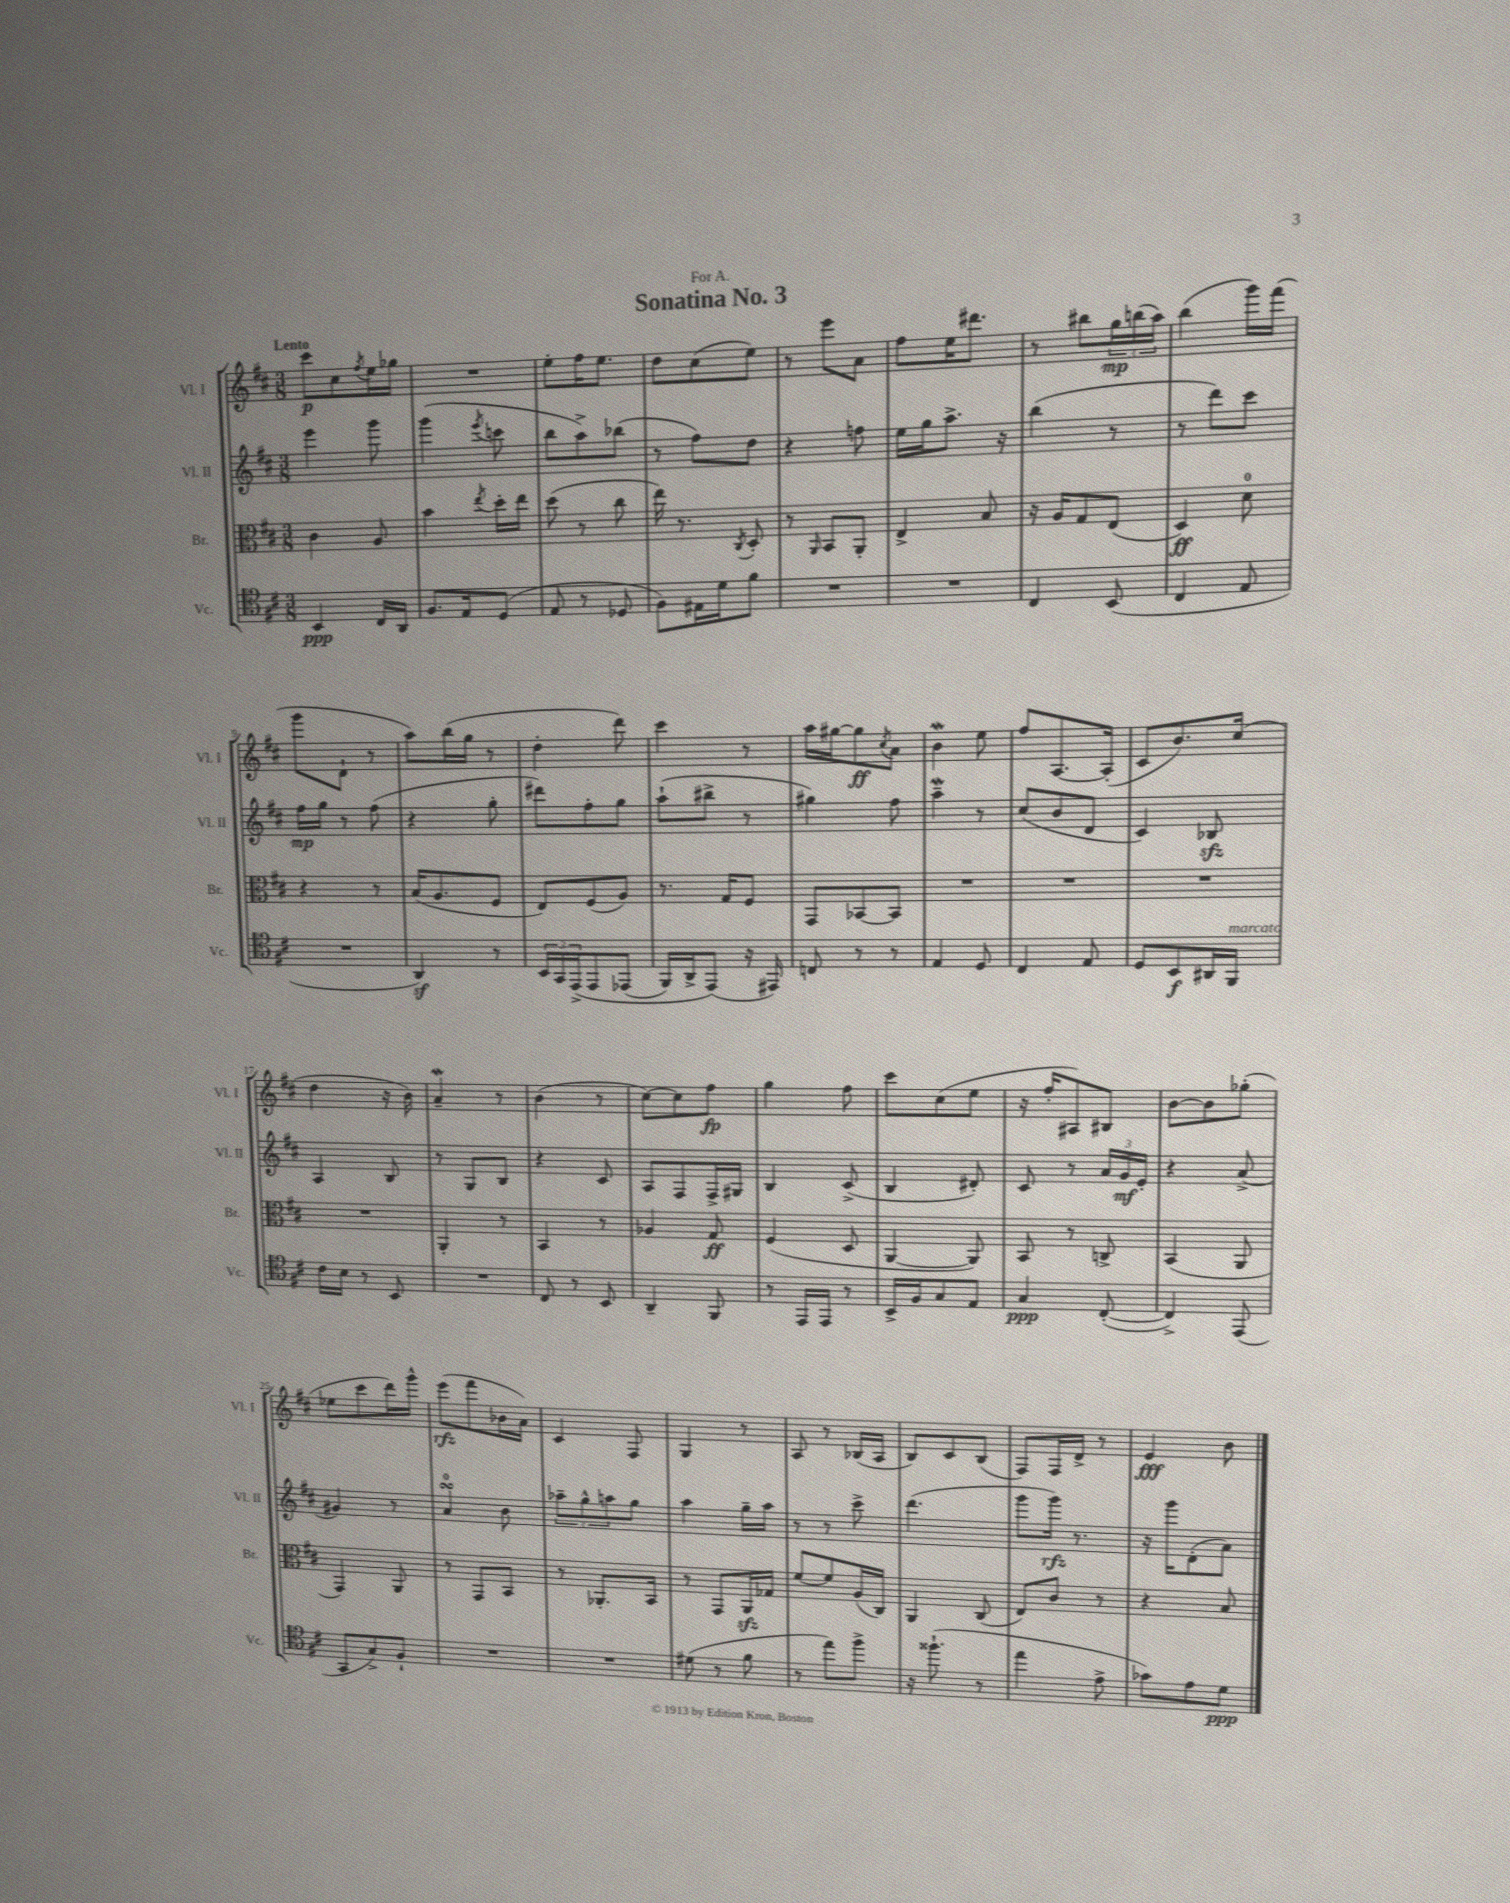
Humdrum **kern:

**kern	**kern	**kern	**kern
*staff4	*staff3	*staff2	*staff1
*clefC4	*clefC3	*clefG2	*clefG2
*k[f#c#]	*k[f#c#]	*k[f#c#]	*k[f#c#]
*M3/8	*M3/8	*M3/8	*M3/8
4BB	4c#	4eee	8ccc#
.	.	.	8cc#
.	.	.	8qff#
16C#	8A	8ggg	16ee
16AA	.	.	16gg-
=	=	=	=
8.F#	4b	(4ggg	4.r
16E	.	.	.
.	8qee	8qeee	.
(8D	16dd'	8ccc	.
.	16ee	.	.
=	=	=	=
8E	(8dd	8bb	8ee'
8r	8r	8aa^)	16ff#
.	.	.	8.ee
8D-	8cc#	(8bb-	.
=	=	=	=
8F#)	16ee)	8r	8dd
.	8.r	.	.
16E#	.	8ff#)	(8cc#
16d	.	.	.
.	8qC#	.	.
8f#	8D'	8dd	8ee)
=	=	=	=
4.r	8r	4r	8r
.	16qqAA	.	.
.	8BB	.	8eee
.	8AA'	8ff	8a
=	=	=	=
4.r	4E^	16ee	8ff#
.	.	16gg	.
.	.	8.aa^	16ee
.	.	.	8.ddd#
.	8B	.	.
.	.	16r	.
=	=	=	=
4C#	16r	(4bb	8r
.	16A	.	.
.	8G	.	8bb#
(8BB	(8E	8r	24gg
.	.	.	(24bb
.	.	.	24aa)
=	=	=	=
4C#	4D)	8r	(4bb
.	.	8ddd)	.
8E	8d	8ccc#	16ggg)
.	.	.	(16fff#
=	=	=	=
4.r	4r	16ff#	8ggg
.	.	16gg	.
.	.	8r	8d`
.	8r	(8ff#	8r
=	=	=	=
4AA)	(16B	4r	8aa)
.	8.A	.	.
.	.	.	(16bb
.	.	.	16gg
8r	8F#	8gg'	8r
=	=	=	=
24BB	8E)	8ddd#)	4dd'
24GG	.	.	.
&(24EE^	.	.	.
8EE	(8F#	8ff#'	.
(8EE-	8A)	8gg	8ddd)
=	=	=	=
16FF#)	8.r	(8aa`	4ccc#
16AA^	.	.	.
(8EE&)	.	8bb#^	.
.	16G	.	.
16r	8F#	8r	8r
16EE#)	.	.	.
=	=	=	=
8C	8GG	4gg#)	16aa
.	.	.	[16gg#
8r	[8BB-	.	8gg#]
.	.	.	8qcc#
8r	8BB-]	8ff#	8a
=	=	=	=
4E	4.r	4aa~	4b
8D	.	8r	8ee
=	=	=	=
4C#	4.r	(8cc#	8ff#
.	.	8b	[8.A
8E	.	8d	.
.	.	.	(16A']
=	=	=	=
8D	4.r	4c#)	8c#
8BB	.	.	8.b)
16AA#	.	8B-	.
16FF#	.	.	(16cc#
=	=	=	=
16c#	4.r	4A	4dd
16B	.	.	.
8r	.	.	.
8BB	.	8B	16r
.	.	.	16b)
=	=	=	=
4.r	4AA'	8r	4a~
.	.	8G	.
.	8r	8B	8r
=	=	=	=
8C#	4BB	4r	(4b
8r	.	.	.
8BB	8r	8c#	8r
=	=	=	=
4AA~	4A-	8A	[8cc#)
.	.	8F#	8cc#]
8FF#	8G	16F#^	8ff#
.	.	16G#	.
=	=	=	=
8r	(4F#	4B	4gg
16EE	.	.	.
16EE	.	.	.
8r	8D	(8c#^	8ff#
=	=	=	=
16BB^	[4AA	4B	8ccc#
16F#	.	.	.
8G	.	.	(8cc#
8E	8AA])	8d#')	8ee
=	=	=	=
4G	8BB	8c#	16r
.	.	.	16ff#'
.	8r	8r	8A#)
([8C#'	8C^	24a	8B#
.	.	24g	.
.	.	24e'	.
=	=	=	=
4C#^])	(4BB	4r	[8b
.	.	.	8b]
(8EE	8AA	(8a^	(8gg-'
=	=	=	=
8GG	4GG)	4g#)	8ee-
8G^)	.	.	8ccc#
8F#`	8AA	8r	16ddd)
.	.	.	16ggg^^
=	=	=	=
4.r	8r	4a	(8eee
.	8GG	.	8fff#
.	8BB	8b	16b-
.	.	.	16a)
=	=	=	=
4.r	8r	12aa-~	4c#
.	.	12gg^^	.
.	8.AA-'	.	.
.	.	12aa	.
.	.	8gg	8F#
.	16BB	.	.
=	=	=	=
(8d#	8r	4aa	4G
8r	8GG	.	.
8f#	16AA	16gg~	8r
.	16G-	16aa	.
=	=	=	=
8r	[8f#	8r	8A
8ee)	8f#]	8r	8r
8ff#^	(16A	8ccc#^	(16B-
.	16C#)	.	16A
=	=	=	=
16r	4AA	(4.ddd	8B)
(8.ff##`	.	.	.
.	.	.	8c#
8r	(8C#	.	(8B
=	=	=	=
4ee	8E)	8ggg	8F#)
.	8c#	16ggg)	16F#
.	.	8.r	16d^
8e^	8r	.	8r
=	=	=	=
8g-)	4r	16r	4e
.	.	16ggg	.
8e	.	(8d'	.
8d	8B	8a)	8b
==	==	==	==
*-	*-	*-	*-
